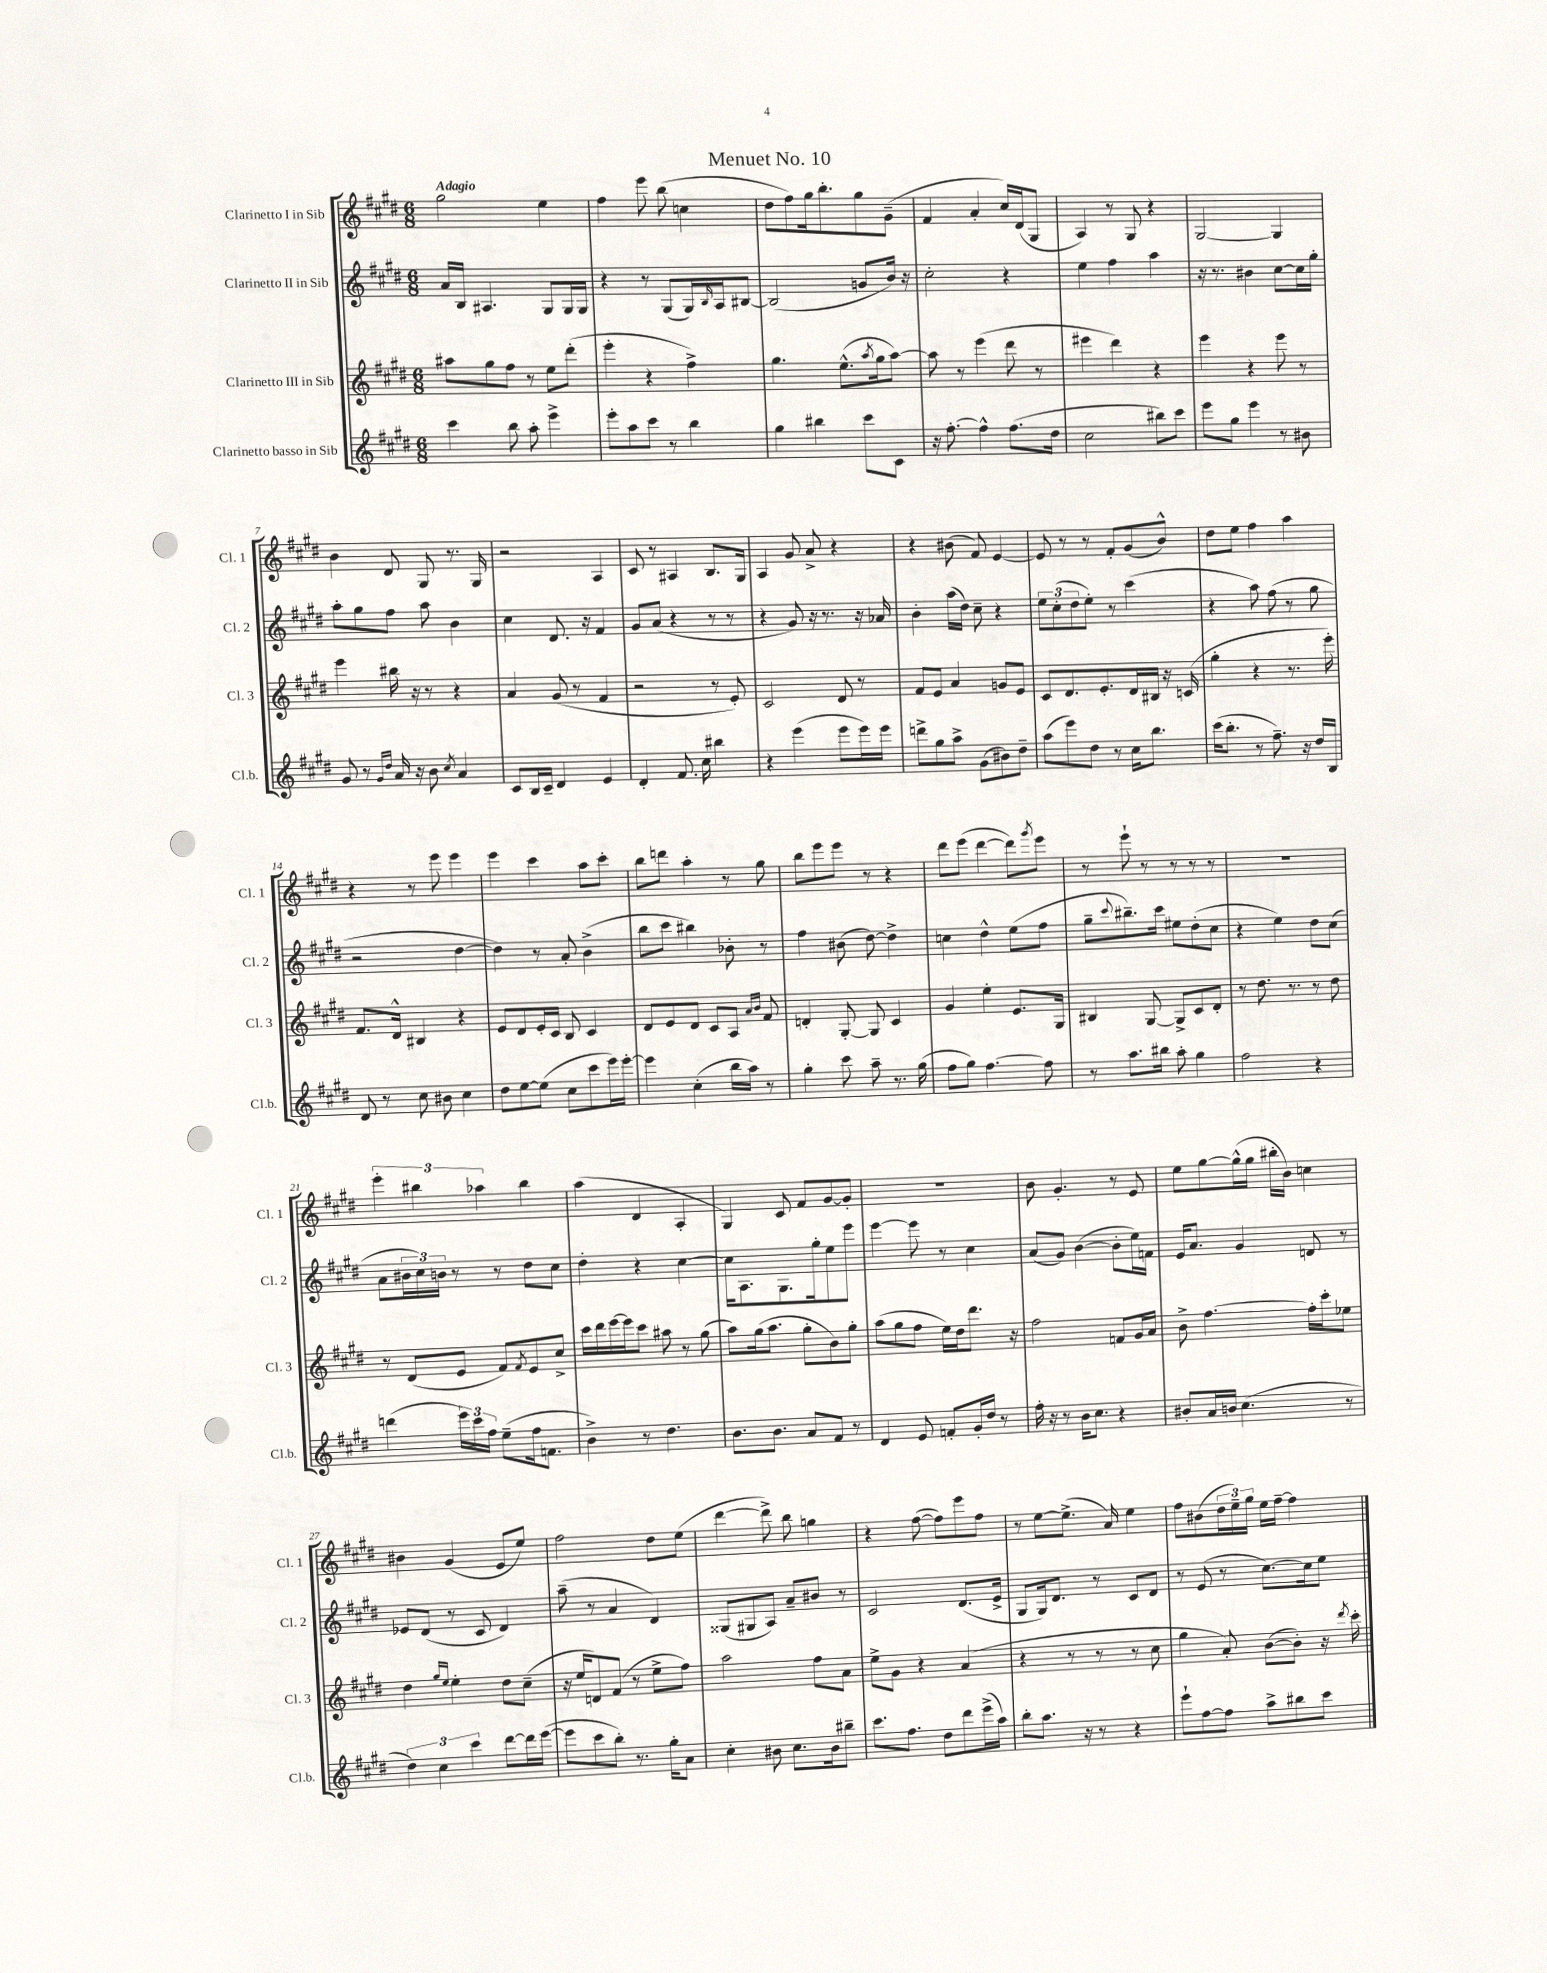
\header { title = "Menuet No. 10" }
<<
\new StaffGroup <<
\new Staff = "s0" \with { instrumentName = "Clarinetto I in Sib" shortInstrumentName = "Cl. 1" } {
    \clef treble \key e \major \numericTimeSignature \time 6/8 \tempo "Adagio"
    gis''2 e''4 |
    fis''4 e'''8 b''8( c''4 |
    dis''8 fis''8) gis''16 b''8.-. gis''8 gis'8--( |
    fis'4 a'4-. cis''16) dis'16( gis8 |
    a4) r8 gis8 r4 |
    gis2~ gis4 |
    b'4 dis'8 gis8 r8. gis16 |
    r2 a4 |
    cis'8 r8 ais4 b8. gis16 |
    a4 gis'8 a'8-> r4 |
    r4 bis'8( fis'8) e'4~ |
    e'8 r8 r8 fis'8-. gis'8( b'8-^) |
    dis''8 e''8 fis''4 a''4 |
    r4 r8 e'''8 e'''4 |
    e'''4 cis'''4 a''8 cis'''8-. |
    b''8 d'''8 a''4-. r8 gis''8 |
    b''8 e'''8 e'''8 r8 r4 |
    dis'''8 e'''8( dis'''4~ dis'''8) \acciaccatura { gis'''8 } e'''8 |
    r8 e'''8-! r8 r8 r8 r8 |
    R2. |
    \tuplet 3/2 { e'''4-. bis''4 aes''4 } bis''4 |
    a''4( dis'4 a4-. |
    gis4) cis'8 fis'8 gis'8~ gis'8-. |
    R2. |
    b'8 gis'4.-. r8 e'8 |
    e''8 gis''8~ gis''16-^( gis''16 bis''16-. b'16) c''4 |
    bis'4 gis'4( e'8 e''8) |
    fis''2 dis''8 e''8( |
    dis'''4~ dis'''8->) b''8 g''4 |
    r4 fis''8~( fis''8) e'''8 fis''8 |
    r8 e''8~ e''8.->( a'16) e''4 |
    fis''8 bis'8( \tuplet 3/2 { dis''16 e''16--) gis''16 } e''16 fis''16~-- fis''4 \bar "|." |
}
\new Staff = "s1" \with { instrumentName = "Clarinetto II in Sib" shortInstrumentName = "Cl. 2" } {
    \clef treble \key e \major \numericTimeSignature \time 6/8
    a'16 b16 ais4. gis8 gis16 gis16 |
    r4 r8 gis8( gis16) \grace { b16 } a16 bis8~ |
    bis2( g'8 b'16) r16 |
    cis''2-. r4 |
    e''4 fis''4 a''4 |
    r16 r8. bis'4 cis''8~ cis''16 gis''16-. |
    a''8-. gis''8 fis''8 a''8 b'4 |
    cis''4 dis'8. r16 fis'4 |
    gis'8 a'8( r4 r8 r8 |
    r4 gis'8) r16 r8. r16 aes'16 |
    b'4-. a''16( dis''16) cis''8-- r4 |
    \tuplet 3/2 { e''8 cis''8-.( dis''8 } e''8-.) r8 cis'''4( |
    r4 a''8) fis''8( r8 gis''8 |
    r2 dis''4~ |
    dis''4) r8 a'8-. b'4->( |
    b''8 cis'''8 bis''4) bes'8-. r8 |
    fis''4 bis'8( dis''8~) dis''4-> |
    c''4 dis''4-^ e''8( fis''8 |
    gis''8-- \appoggiatura { cis'''8 } bis''8.--) cis'''16 eis''8 dis''8-.( cis''8 |
    r4 e''4) dis''8 cis''8( |
    a'8 \tuplet 3/2 { bis'16 cis''16) b'16 } r8 r8 dis''8 cis''8 |
    dis''4-. r4 cis''4~ |
    cis''16 a8. gis8. gis''16-. e''8 e'''8 |
    e'''4~ e'''8 r8 cis''4 |
    a'8( gis'8) b'4~( b'8-. e''16) f'16 |
    e'16 a'8. gis'4 d'8 r8 |
    ees'8 dis'8( r8 cis'8 dis'4) |
    a''8--( r8 a'4 dis'4) |
    gisis8( gis8 a8) a'8-- bis'8 r8 |
    cis'2 dis'8.( e'16-> |
    gis8 gis16) dis'8. r8 cis'8 dis'8 |
    r8 e'8( r8 cis''8.~) cis''16 e''8 \bar "|." |
}
\new Staff = "s2" \with { instrumentName = "Clarinetto III in Sib" shortInstrumentName = "Cl. 3" } {
    \clef treble \key e \major \numericTimeSignature \time 6/8
    ais''8 gis''8 fis''8 r8 e''8 dis'''8-.( |
    e'''4-. r4 fis''4->) |
    gis''4. e''8.-^( \acciaccatura { a''8 } gis''16 a''8~) |
    a''8 r8 e'''4( dis'''8 r8 |
    eis'''4 dis'''4) r4 |
    e'''4 r4 e'''8 r8 |
    e'''4 bis''16 r16 r8 r4 |
    a'4 gis'8( r8 fis'4 |
    r2 r8 e'8-.) |
    cis'2 dis'8 r8 |
    fis'8 e'8 a'4 g'8 e'8 |
    cis'8 dis'8. e'8.-. dis'16 bis16 r16 c'16( |
    gis''4-. r4 r8. e'''16-.) |
    fis'8. dis'16-^ bis4 r4 |
    e'8 dis'8 e'16-. cis'16 b8 cis'4 |
    dis'8 e'8 dis'8 cis'8 a8 \grace { a'16 b'16 } fis'8 |
    d'4-. gis8~-. gis8 cis'4 |
    gis'4 e''4-. e'8. gis16 |
    bis4 gis8~ gis8-> cis'8 dis'8-. |
    r8 dis''8. r8. r8 dis''8 |
    r8 dis'8( e'8 fis'8) \acciaccatura { fis'8 } e'8 cis''8-> |
    cis'''16 dis'''16 e'''16~ e'''16 cis'''8 ais''8 r8 gis''8( |
    a''8) gis''16( a''8. gis''8-. b'8) gis''8-. |
    a''8( gis''8 fis''8 e''16) dis''16 dis'''8. r16 |
    fis''2 f'8 gis'16 a'16 |
    b'8-> fis''4.~ fis''16-. cis'''16-. ees''8 |
    dis''4 \grace { gis''16 e''16 } e''4-. dis''8 cis''8--( |
    r16 e''16 d'8) fis'8( r8 e''8-> fis''8) |
    a''2 fis''8 a'8 |
    e''8-> gis'8 r4 a'4( |
    r4 r8 r8 r8 cis''8 |
    gis''4 a'8-.) b'8~( b'8-.) r16 \acciaccatura { dis'''8 } cis'''16-. \bar "|." |
}
\new Staff = "s3" \with { instrumentName = "Clarinetto basso in Sib" shortInstrumentName = "Cl.b." } {
    \clef treble \key e \major \numericTimeSignature \time 6/8
    cis'''4 b''8 a''8-. e'''4-> |
    e'''8-. a''8 cis'''8 r8 b''4 |
    gis''4 bis''4 cis'''8 cis'8 |
    r16 fis''8.~-. fis''4-^ fis''8.( dis''16 |
    cis''2 bis''8) cis'''8 |
    e'''8 gis''8 e'''4 r8 bis'8 |
    gis'8 r8 \grace { gis'16 dis''16 } a'16 r16 b'8 \acciaccatura { cis''8 } a'4 |
    cis'8 b16 cis'16-- dis'4 e'4 |
    dis'4-. fis'8. cis''16 bis''4 |
    r4 e'''4( e'''8 e'''16) e'''16 |
    d'''8-> gis''8 a''8-> gis'8( bis'8) dis''8-- |
    a''8( e'''8) dis''8 r8 cis''16 b''8. |
    cis'''16( b''8.-. r8 fis''8.--) r16 dis''16 b16 |
    dis'8 r8 cis''8 bis'8 cis''4 |
    dis''8 e''8~ e''8( cis''8 cis'''8 e'''16) e'''16~-. |
    e'''4 cis''4-.( b''16 a''16) r8 |
    gis''4-. cis'''8 a''8-- r8. gis''16( |
    fis''8 gis''8) fis''4.~ fis''8 |
    r8 a''8. bis''16 a''8-. gis''4 |
    fis''2 r4 |
    d'''4( \tuplet 3/2 { e'''16) cis'''16 fis''16 } e''8--( fis''16 f'8. |
    b'4->) r8 dis''4. |
    b'8. b'8. a'8 fis'8 r8 |
    dis'4 e'8 f'8-. gis'16-. dis''16 r8 |
    fis''16-. r16 r8 b'16 cis''8. r4 |
    bis'8-. a'16 b'16 cis''4.( r8 |
    \tuplet 3/2 { dis''4) cis''4 cis'''4 } dis'''8~ dis'''16 e'''16~( |
    e'''8 cis'''8 b''8-.) r8. gis''16-. a'8 |
    cis''4-. bis'8 cis''8. bis'16 bis''8-- |
    cis'''8. fis''8. dis''8 dis'''8 e'''16->( a''16) |
    b''8-. a''8. r16 r8 r4 |
    e'''8-! fis''8~ fis''8 a''8-> bis''8 cis'''8 \bar "|." |
}
>>
>>
